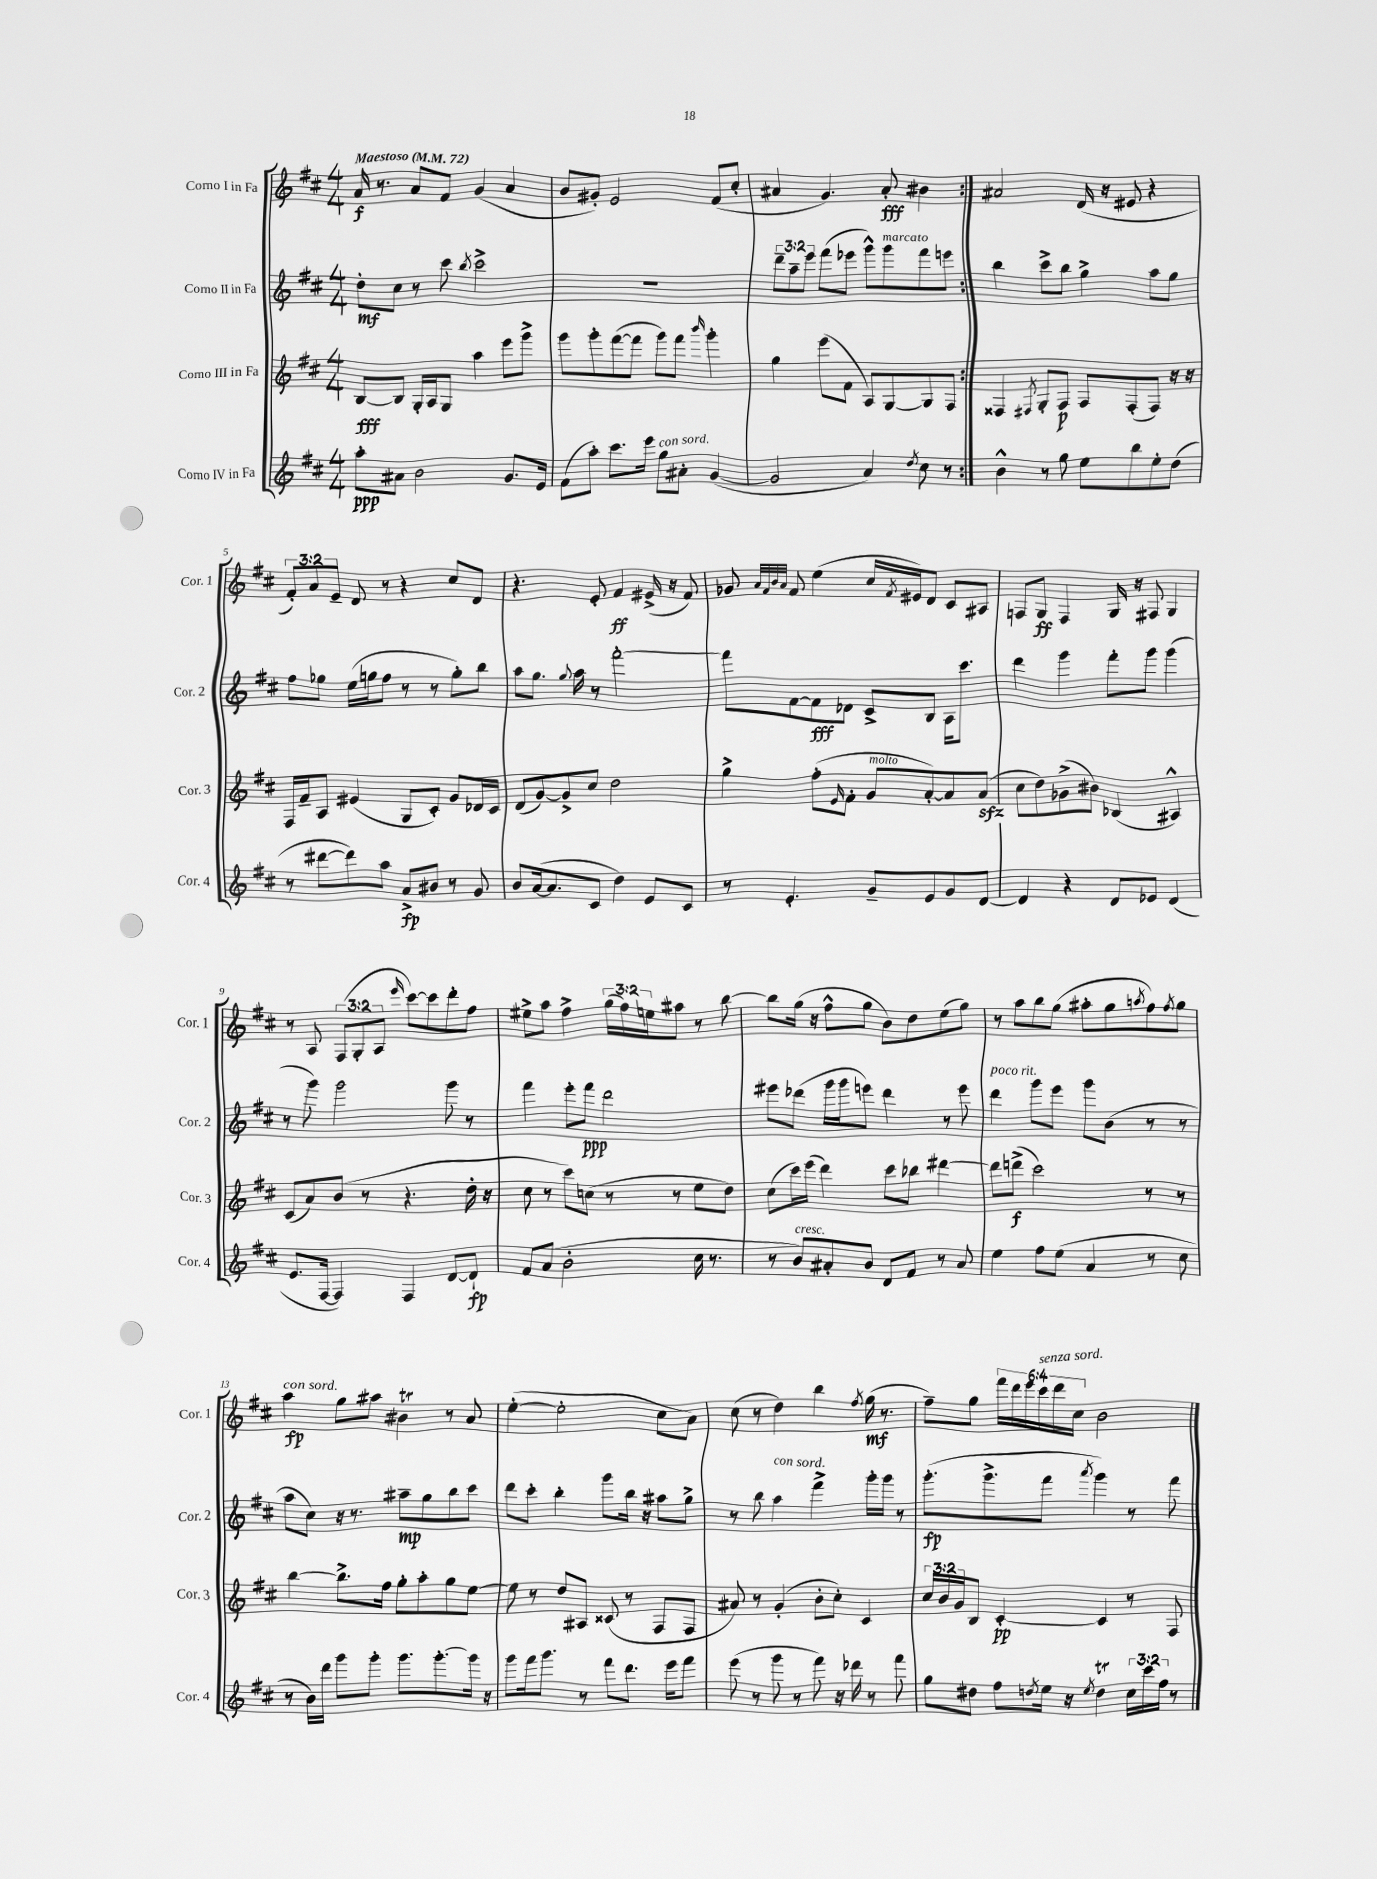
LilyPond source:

<<
\new StaffGroup <<
\new Staff = "s0" \with { instrumentName = "Corno I in Fa" shortInstrumentName = "Cor. 1" } {
    \clef treble \key d \major \numericTimeSignature \time 4/4 \override Staff.TupletNumber.text = #tuplet-number::calc-fraction-text \tempo "Maestoso" 4 = 72
    \repeat volta 2 { a'16\f r8. a'8 fis'8 g'4( a'4 |
    b'8 gis'8-.) e'2 fis'8( cis''8-. |
    ais'4 g'4.) ais'8-.\fff bis'4 | }
    ais'2 d'16( r16 eis'8 r4 |
    \tuplet 3/2 { fis'8-.) a'8 e'8-- } d'8 r8 r4 cis''8 d'8 |
    r4. e'8-. fis'4\ff eis'16->( r16 fis'8) |
    ges'8 \grace { a'32 fis'32 b'32 a'32 } fis'8 e''4( cis''16 \acciaccatura { fis'8 } eis'16) d'8 cis'8 ais8 |
    f8 g8\ff f4 g16 r16 fis8 g4 |
    r8 a8 \tuplet 3/2 { fis8( g8-. a8 } \grace { e'''16 } cis'''8~) cis'''8 d'''8-. fis''8 |
    eis''8-> a''8 fis''4-> \tuplet 3/2 { g''16( fis''16) e''16 } ais''8 r8 b''8~ |
    b''8 g''16( r16 fis''8-^ g''8 b'8) d''8 e''8( g''8) |
    r8 a''8 b''8 g''8( ais''8-. g''8 \acciaccatura { a''8 } fis''8) \acciaccatura { fis''8 } g''8 |
    a''4\fp^\markup { \italic "con sord." } g''8 ais''8 bis'4\trill r8 a'8 |
    e''4~-.( e''2-. cis''8 a'8) |
    cis''8( r8 d''4) b''4 \acciaccatura { fis''8 } g''16\mf( r8. |
    fis''8--) g''8 \tuplet 6/4 { fis'''16 d'''16 e'''16 cis'''16^\markup { \italic "senza sord." } d'''16 cis''16 } b'2 \bar "|." |
}
\new Staff = "s1" \with { instrumentName = "Corno II in Fa" shortInstrumentName = "Cor. 2" } {
    \clef treble \key d \major \numericTimeSignature \time 4/4 \override Staff.TupletNumber.text = #tuplet-number::calc-fraction-text
    \repeat volta 2 { d''8-.\mf cis''8 r8 cis'''8 \acciaccatura { b''8 } cis'''2-> |
    R1 |
    \tuplet 3/2 { d'''8-- a''8-- e'''8 } fis'''8( ees'''8 g'''8-^) g'''8^\markup { \italic "marcato" } fis'''8 e'''8 | }
    b''4 cis'''8-> b''8 g''4-> a''8 g''8 |
    fis''8 ges''8 e''16( g''16 fis''8 r8 r8 g''8-.) b''8 |
    a''8 g''8. \appoggiatura { g''8 } a''16 r8 fis'''2~-. |
    fis'''8 fis'8~ fis'8\fff des'8 cis'8-> b8 a16 cis'''8. |
    d'''4 g'''4 fis'''8-. g'''8 g'''4( |
    r8 g'''8) g'''2 g'''8 r8 |
    fis'''4 e'''8-. fis'''8\ppp d'''2 |
    eis'''8 des'''8( g'''16 g'''16 e'''8) des'''4 r8 e'''8 |
    d'''4^\markup { \italic "poco rit." } g'''8 e'''8 g'''8 b'8( r8 r8 |
    a''8 cis''8) r16 r8. ais''8--\mp g''8 b''8 cis'''8 |
    d'''8 cis'''8-. b''4-. g'''8 b''16 r16 ais''8 g''8-> |
    r8 b''8 a''4^\markup { \italic "con sord." } fis'''4-> g'''16-. g'''16 r8 |
    g'''8.-.\fp( g'''8.-> fis'''8 \acciaccatura { a'''8 } g'''4) r8 fis'''8 \bar "|." |
}
\new Staff = "s2" \with { instrumentName = "Corno III in Fa" shortInstrumentName = "Cor. 3" } {
    \clef treble \key d \major \numericTimeSignature \time 4/4 \override Staff.TupletNumber.text = #tuplet-number::calc-fraction-text
    \repeat volta 2 { b8~\fff b8 g16-. a16 g8 a''4 e'''8 g'''8-> |
    g'''8 g'''8-. fis'''8~( fis'''8 g'''8) fis'''8 \grace { b'''16 } g'''4-. |
    g''4 e'''8( fis'8 a8) g8~ g8 fis8 | }
    fisis4 \acciaccatura { fis8 } g8-. fis8\p fis8 fis8-.( fis8) r16 r16 |
    fis16 fis'16-- a8 eis'4( g8 cis'8-.) g'8 des'16 cis'16 |
    d'8( g'8~) g'8-> cis''8 d''2 |
    g''4-> fis''8-.( \grace { e'16 } fis'8-. g'8^\markup { \italic "molto" } a'8~-.) a'8 a'8\sfz( |
    cis''8 d''8) ges'8->( bis'8) bes4( ais4-^) |
    cis'8( a'8) b'8( r8 r4. d''16-. r16 |
    cis''8 r8 cis'''8) c''8( r8 r8 e''8 d''8) |
    cis''8( cis'''16) e'''16( d'''4) cis'''8 bes''8 dis'''4~ |
    dis'''8 d'''8->\f( cis'''2) r8 r8 |
    b''4~ b''8.-> fis''16 g''8-. a''8-. g''8 e''8~ |
    e''8 r8 d''8 ais8 cisis'8( r8 fis8 fis8 |
    ais'8) r8 g'4-.( b'8-. cis''8-.) cis'4 |
    \tuplet 3/2 { cis''16 b'16 g'16 } b8 cis'4~-.\pp cis'4 r8 fis8 \bar "|." |
}
\new Staff = "s3" \with { instrumentName = "Corno IV in Fa" shortInstrumentName = "Cor. 4" } {
    \clef treble \key d \major \numericTimeSignature \time 4/4 \override Staff.TupletNumber.text = #tuplet-number::calc-fraction-text
    \repeat volta 2 { a''8-.\ppp ais'8 b'2 g'8. e'16 |
    fis'8( a''8-.) cis'''8. e'''16 g''8^\markup { \italic "con sord." } ais'8-. g'4~( |
    g'2 a'4) \acciaccatura { d''8 } cis''8 r8 | }
    b'4-^ r8 g''8 e''8 b''8 e''8-. d''8( |
    r8 dis'''8~ dis'''8) a''8 a'8->\fp bis'8 r8 g'8 |
    b'8 a'16~( a'8. cis'8 d''4) e'8 cis'8 |
    r8 e'4.-. g'8-- e'8 g'8 d'8~ |
    d'4 r4 d'8 ees'8 d'4( |
    e'8. fis16~ fis4) fis4 d'8~ d'8-!\fp |
    fis'8 a'8( b'2-. cis''16 r8. |
    r8 b'8^\markup { \italic "cresc." }) ais'8-. b'8 d'8 fis'8 r8 ais'8 |
    e''4 fis''8 e''8( a'4 r8 cis''8 |
    r8 b'16) d'''16 g'''8 g'''8-. g'''8. g'''8.~-. g'''16 r16 |
    g'''8 fis'''16 g'''8. r8 fis'''8 d'''8. e'''16 fis'''8 |
    e'''8( r8 g'''8 r8 fis'''8) r16 des'''16 r8 fis'''8 |
    g''8 dis''8 fis''8 \acciaccatura { d''8 } e''16 r16 \acciaccatura { e''8 } d''4\trill \tuplet 3/2 { cis''16 cis'''16 fis''16 } r8 \bar "|." |
}
>>
>>
